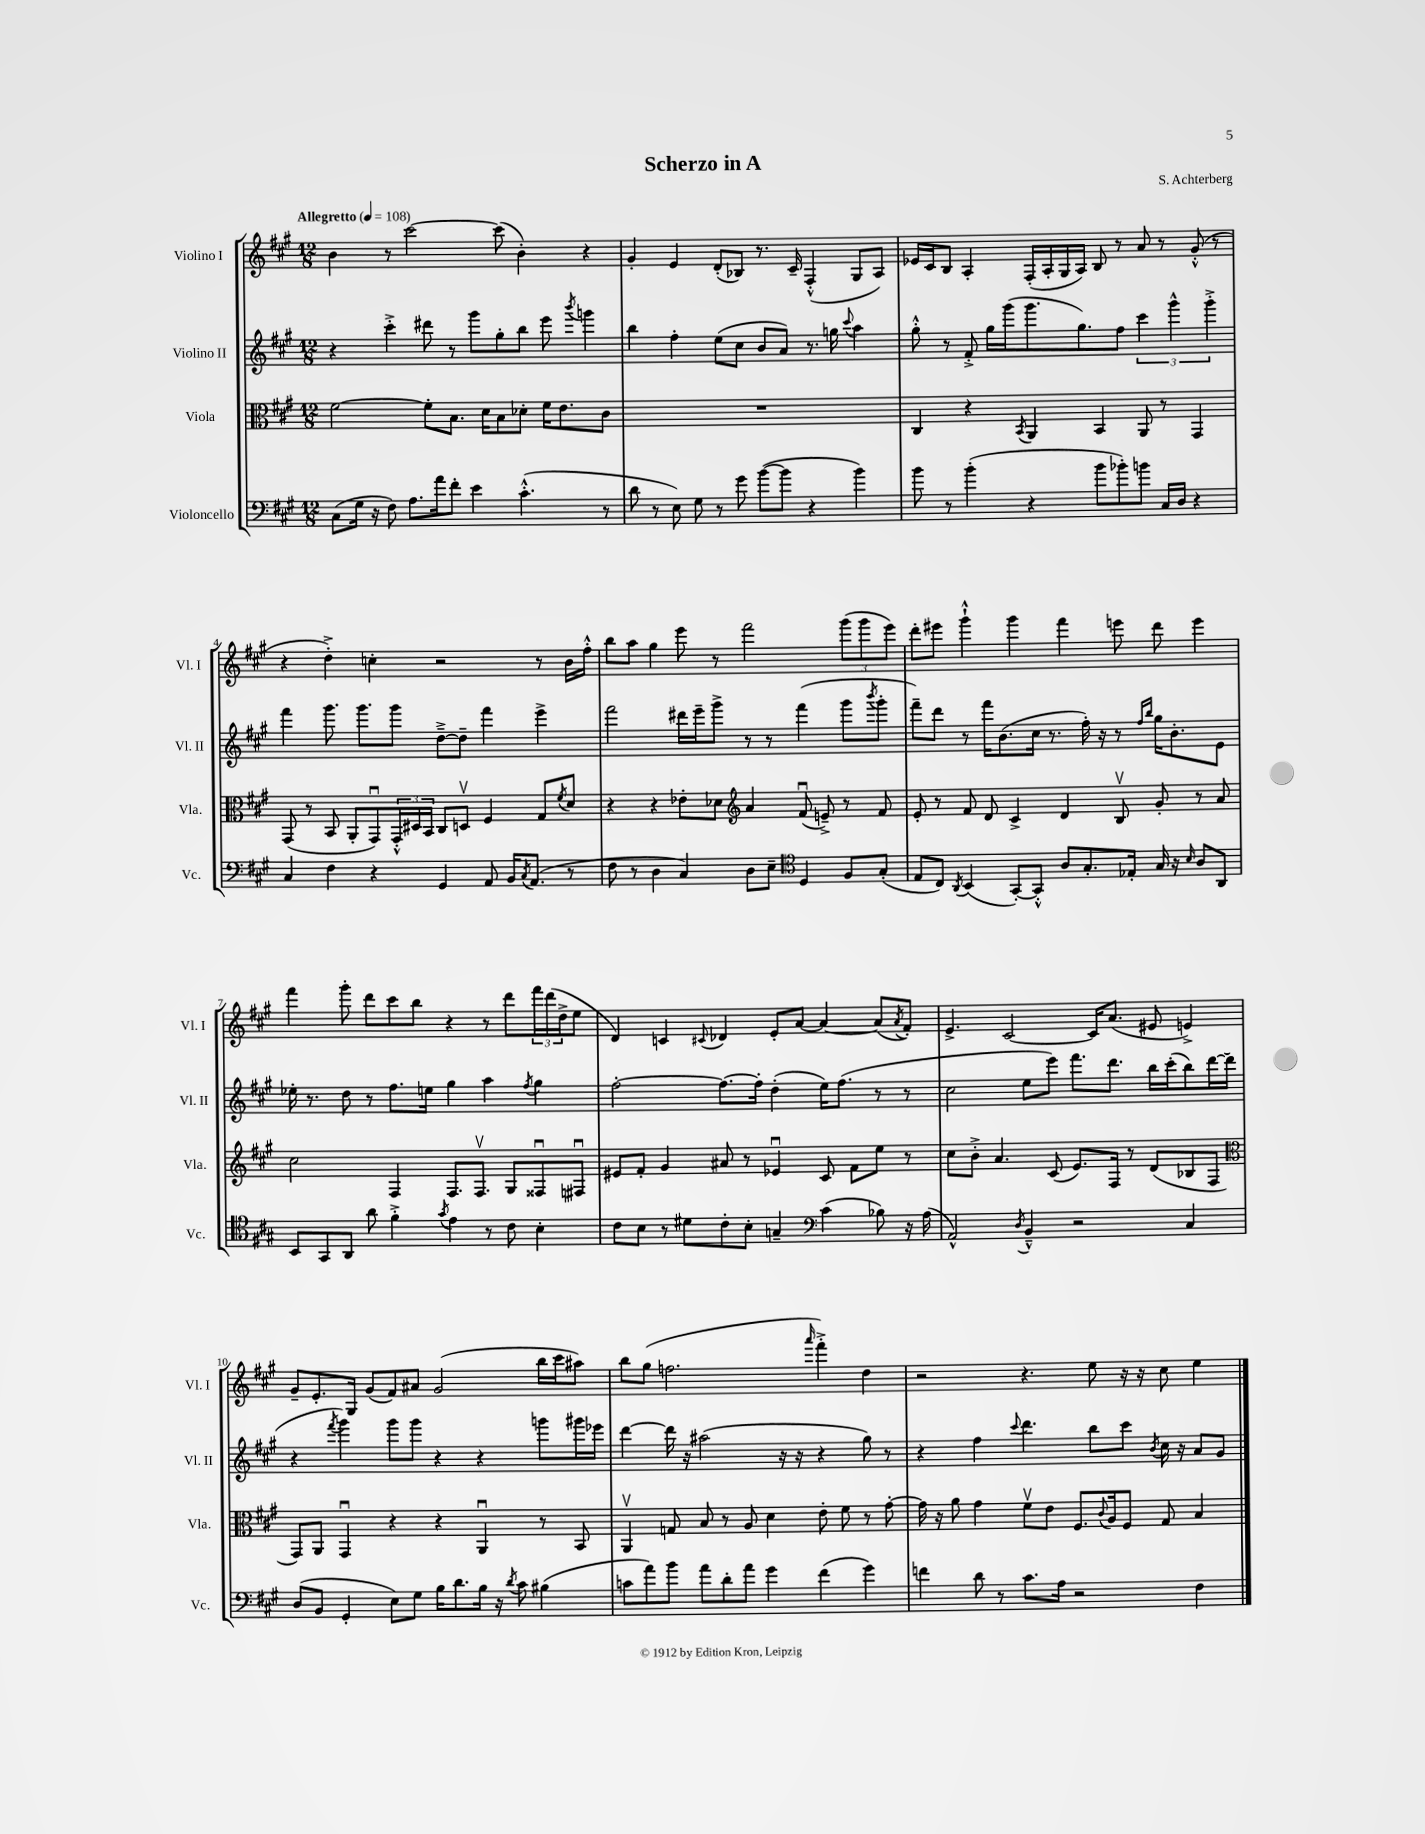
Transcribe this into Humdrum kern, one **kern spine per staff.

**kern	**kern	**kern	**kern
*part4	*part3	*part2	*part1
*staff4	*staff3	*staff2	*staff1
*I"Violoncello	*I"Viola	*I"Violino II	*I"Violino I
*I'Vc.	*I'Vla.	*I'Vl. II	*I'Vl. I
*clefF4	*clefC3	*clefG2	*clefG2
*k[f#c#g#]	*k[f#c#g#]	*k[f#c#g#]	*k[f#c#g#]
*M12/8	*M12/8	*M12/8	*M12/8
*MM108	*MM108	*MM108	*MM108
=1	=1	=1	=1
!	!	!	!LO:TX:a:B:t=Allegretto
(8C#\L	[2f#\	4r	4b\
16G#\Jk	.	.	.
16r	.	.	.
8F#\)	.	4ccc#'^\	8r
8.A\L	.	.	[2ccc#\
.	8f#'\L]	8ddd#X\	.
16a\k	.	.	.
8f#'\J	8.B\J	8r	.
4e\	.	8ggg#\L	.
.	16d\KL	.	.
.	8B\	8gg#'\	(8ccc#\]
(4.c#'^^\	8d-X'\J	8bb\J	4b'\)
.	16f#\KL	8eee\	.
.	8.e\	.	.
.	.	8qbbb/	.
.	.	4gggn\	4r
8r	8c#\J	.	.
=2	=2	=2	=2
8d\	1.r	4bb\	4g#'/
8r	.	.	.
8E\)	.	4ff#'\	4e/
8G#\	.	.	.
8r	.	(8ee\L	(8d'/L
8g#\	.	8cc#\J	8B-X/J)
([8b\L	.	8b/L	8.r
8b\J]	.	8a/J)	.
.	.	.	16c#~/
4r	.	8.r	(4F#'^^/
.	.	16ggn\	.
.	.	8qqccc#/	.
4b\)	.	4aa\	8G#/L
.	.	.	8A/J)
=3	=3	=3	=3
8b\	4C#/	8gg#'^^\	16e-X/LL
.	.	.	16c#/J
8r	.	8r	8B/J
(4b'\	4r	8f#'^/	4A'/
.	.	16gg#\LL	.
.	.	(16ggg#\J	.
.	8qBB/	.	.
4r	4AA/	8.ggg#\	(16F#'/LL
.	.	.	16A'/
.	.	.	16G#/
.	.	8.gg#\)	16A/JJ)
8b\L	4BB/	.	8B/
8b-X'\)	.	8ff#\J	8r
8bn\J	8AA/	6ccc#\	8a/
16C#/LL	8r	.	8r
.	.	6ggg#^^\	.
16D/JJ	.	.	.
4r	4GG#/	.	(8g#'^^/
.	.	6ggg#'^\	.
.	.	.	8r
!!LO:LB:g=z
=4	=4	=4	=4
4C#/	(8GG#/	4fff#\	4r
.	8r	.	.
4F#\	8BB/	8.ggg#\	4dd'^\)
.	8AA'/L	.	.
.	.	8.ggg#\L	.
4r	8GG#u/)	.	4ccn'\
.	24GG#'^^/L	8ggg#\J	.
.	24D#X/	.	.
.	24BB/JJ	.	.
4GG#/	8C#/L	[8dd~^\L	2r
.	8Dnv/J	8dd~\J]	.
8AA/	4F#/	4fff#\	.
16BB/KL	.	.	.
8qC#/	.	.	.
(8.AA/J	.	.	.
.	8G#/L	4eee^\	8r
.	8qf#/	.	.
8r	8d/J	.	16b\LL
.	.	.	16ff#'^^\JJ
=5	=5	=5	=5
8F#\	4r	2fff#\	8bb\L
8r	.	.	8aa\J
4D\	4r	.	4gg#\
4C#/)	8e-X'\L	16ddd#X\LL	8eee\
.	.	16eee~\J	.
.	8d-X\J	8ggg#^\J	8r
*	*clefG2	*	*
8D\L	4a/	8r	2fff#\
8E~\J	.	8r	.
*clefC4	*	*	*
4D/	(8f#u/	(4fff#\	.
.	8en~^/)	.	.
8F#/L	8r	8ggg#\L	(12ggg#\L
.	.	.	12ggg#\
.	.	8qbbb/	.
(8G#'/J	8f#/	8ggg#'\J	.
.	.	.	12eee\J)
=6	=6	=6	=6
8E/L	8e'/	8fff#~\L)	8ddd'\L
8C#/J)	8r	8ddd\J	8eee#X\J
8qAA/	.	.	.
(4BB/	8f#/	8r	4ggg#`^^\
.	8d/	16fff#\KL	.
.	.	(8.b\	.
[8GG#'/L)	4c#^/	.	4ggg#\
8GG#'^^/J]	.	16cc#\Jk	.
.	.	8.r	.
8A/L	4d/	.	4fff#\
8.G#'/	.	16ff#'\)	.
.	.	16r	.
.	8Bv/	8r	8eeen\
16E-X'/Jk	.	.	.
.	.	16qqff#/LL	.
.	.	16qqbb/JJ	.
16G#/	8g#'/	16gg#\KL	8ddd\
16r	.	8.b'\	.
16qqB/	.	.	.
8A/L	8r	.	4eee\
8AA/J	8a/	8e\J	.
!!LO:LB:g=z
=7	=7	=7	=7
8BB/L	2cc#\	16ee-X'\	4fff#\
.	.	8.r	.
8GG#/	.	.	.
8AA/J	.	8dd\	8ggg#'\
8a\	.	8r	8ddd\L
4f#'^\	4F#/	8.ff#\L	8ccc#\
.	.	.	8bb\J
.	.	16een\Jk	.
8qg#/	.	.	.
4e\	8.F#/L	4gg#\	4r
.	8.F#v/J	.	.
8r	.	4aa\	8r
8c#\	8G#/L	.	8ddd\L
.	.	8qff#/	.
4B'\	8F##Xu/	4gg#\	24fff#\L
.	.	.	(24ddd\
.	.	.	24dd^\J
.	8F#Xu/J	.	8ee\J
=8	=8	=8	=8
8c#\L	8e#X/L	[2ff#'\	4d/)
8B\J	8f#'/J	.	.
8r	4g#/	.	4cn/
8d#X\L	.	.	.
.	.	.	8qqc#X/
8c#'\	8a#X/	8.ff#\L_	4d-X/
8B'\J	8r	.	.
.	.	16ff#'\Jk]	.
4Gn~/	4e-Xu/	(4dd'\	8e'/L
.	.	.	[8a/J
*clefF4	*	*	*
(4c#\	8c#/	16ee\KL)	4a/_
.	.	(8.ff#\J	.
.	8f#\L	.	.
8B-X\)	8ee\J	8r	(8a/L]
.	.	.	8qa/
16r	8r	8r	8f#'/J)
(16A\	.	.	.
=9	=9	=9	=9
2AA^^/)	8cc#\L	2cc#\	4.e^/
.	8b'^\J	.	.
.	4.a/	.	.
.	.	.	[2c#/
8qD/	.	.	.
4BB~^^/	.	8ee\L	.
.	(8c#/	8eee\J)	.
2r	8.e/L)	8.fff#\L	.
.	.	.	16c#/KL]
.	16F#/Jk	8.ddd\J	(8.a/J
.	8r	.	.
.	(8d/L	16bb\LL	8e#X/
.	.	(16ccc#'\J	.
4C#/	8B-X/	8bb\)	4en^/)
.	8F#/J	[16ddd\L	.
.	.	(16ddd\JJ]	.
!!LO:LB:g=z
=10	=10	=10	=10
*	*clefC3	*	*
(8D/L	8GG#/L)	4r	8g#~/L
8BB/J	8AA/J	.	8.e'/
.	.	8qfff#/	.
4GG#'/	4GG#u/	4ggg#\)	.
.	.	.	16G#/Jk
.	.	.	(8g#/L
8E\L)	4r	8ggg#\L	8f#/)
8G#\J	.	8ggg#\J	8a#X/J
16B\KL	4r	4r	(2g#/
8.d\	.	.	.
16B\Jk	4AAu/	4r	.
16r	.	.	.
8qd/	.	.	.
8c#\	.	.	.
(4B#X\	8r	8gggn\L	16bb\LL
.	.	.	16ccc#\J
.	8BB/	16ggg#X\L	8aa#X\J)
.	.	16eee-X\JJ	.
=11	=11	=11	=11
8cn\L	4AAv/	[4ddd\	8bb\L
8a\)	.	.	(8gg#\J
8b\J	8Gn/	16ddd\]	2.ffn\
.	.	16r	.
8a\L	8B/	(2aa#X\	.
8d'\	8r	.	.
8a\J	8A/	.	.
4g#\	4d\	.	.
.	.	16r	.
.	.	16r	.
.	.	.	16qqaaa/
(4f#\	8e'\	4r	4fff#'^\)
.	8f#\	.	.
4g#\)	8r	8gg#\)	4dd\
.	[8g#'\	8r	.
=12	=12	=12	=12
4fn\	16g#\]	4r	2r
.	16r	.	.
.	8a\	.	.
8d\	4g#\	4ff#\	.
8r	.	.	.
.	.	8qqccc#/	.
8.c#\L	8f#v\L	4.ddd\	4.r
.	8e\J	.	.
16A\Jk	.	.	.
2r	8.F#/L	.	.
.	.	8bb\L	8ee\
.	8qqc#/	.	.
.	16A/k	.	.
.	8F#/J	8ccc#\J	16r
.	.	.	16r
.	.	8qb/	.
.	8G#/	16cc#\	8cc#\
.	.	16r	.
4F#\	4B/	8a/L	4ee\
.	.	8g#/J	.
==	==	==	==
*-	*-	*-	*-
